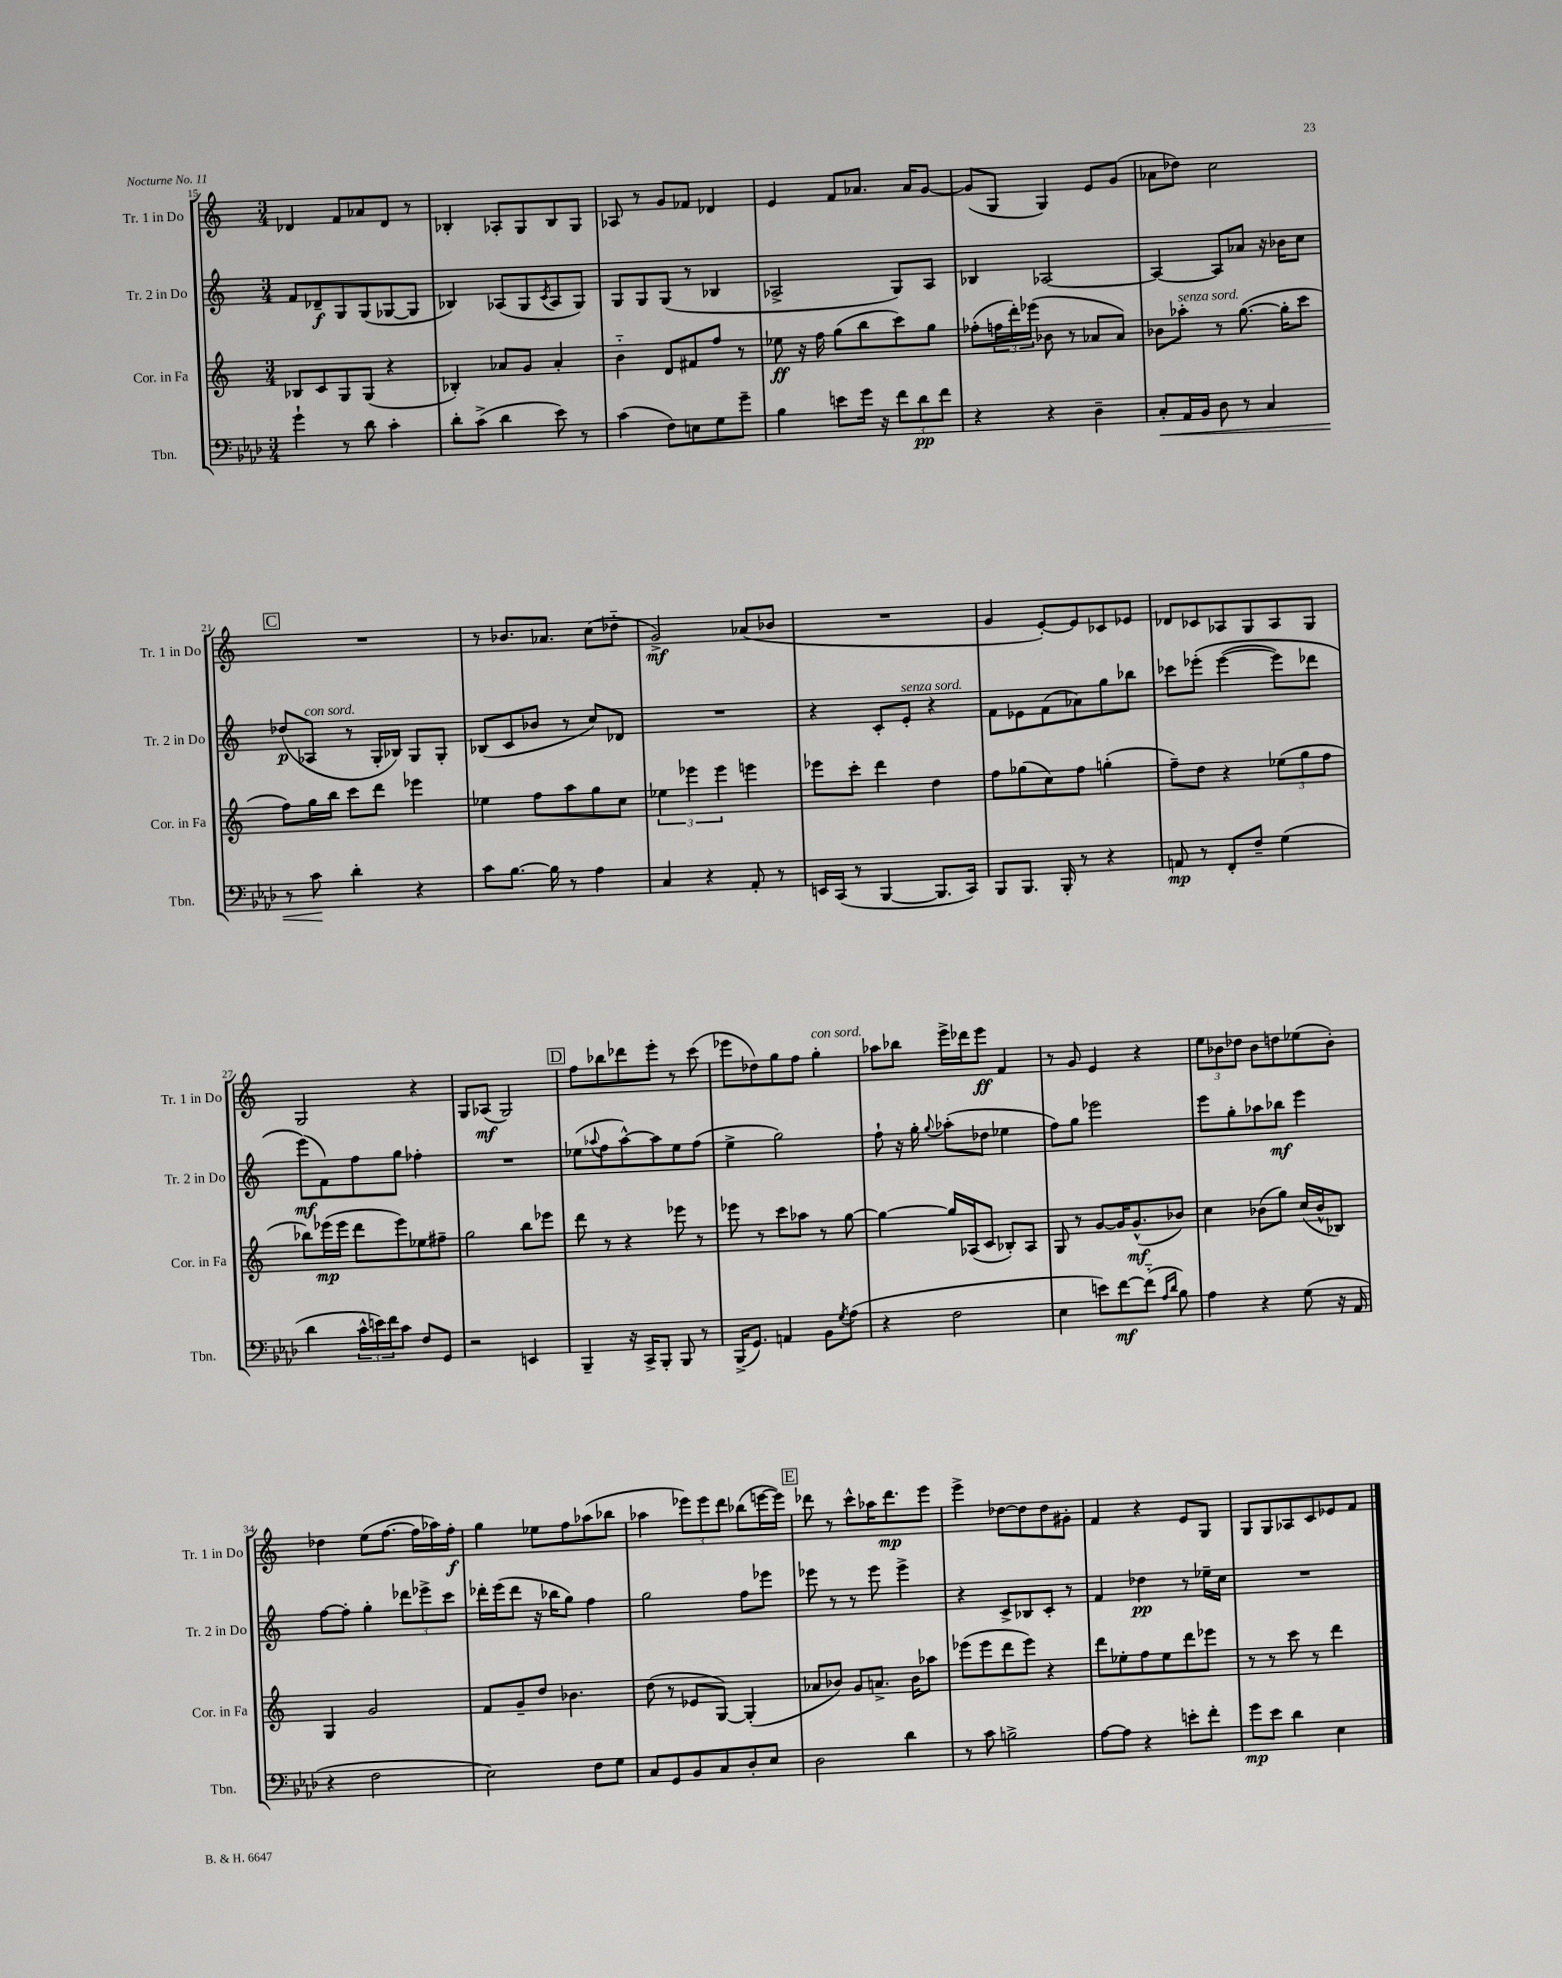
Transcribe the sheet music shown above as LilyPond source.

<<
\new StaffGroup <<
\new Staff = "s0" \with { instrumentName = "Tr. 1 in Do" shortInstrumentName = "Tr. 1 in Do" } {
    \clef treble \key c \major \numericTimeSignature \time 3/4
    des'4 f'8 aes'8 des'8 r8 |
    bes4-. aes8-. g8 bes8 g8 |
    aes8 r8 g'8 fes'8 des'4 |
    e'4 f'8 aes'8. aes'16 g'8~ |
    g'8( g8 g4) e'8 g'8( |
    aes'8 des''8) c''2 |
    \mark \markup { \box "C" } R2. |
    r8 bes'8. aes'8. c''8( des''8-_ |
    g'2->\mf) aes'8( bes'8 |
    R2. |
    g'4 e'8~-.) e'8 ces'8 ees'8 |
    des'8 ces'8 aes8 g8 aes8 g8 |
    g2 r4 |
    g8 aes8\mf( g2) |
    \mark \markup { \box "D" } f''8 bes''8 des'''8 e'''8-. r8 c'''8( |
    ees'''8 des''8) g''8 f''8 g''4-.^\markup { \italic "con sord." } |
    aes''8 bes''8 e'''16-> des'''16 e'''8\ff f'4 |
    r8 g'8 e'4 r4 |
    \tuplet 3/2 { e''8 bes'8 des''8 } bes'8 d''8 ees''8( bes'8-.) |
    des''4 e''8( f''8.~ f''16 aes''16) f''16-.\f |
    g''4 ees''8 f''8 aes''8( bes''8 |
    aes''4 \tuplet 3/2 { ees'''8) ees'''8 d'''8 } bes''8( e'''16~ e'''16) |
    \mark \markup { \box "E" } des'''8 r8 c'''8-^ aes''16 des'''8.\mp e'''8 |
    e'''4-> des''8~ des''8 des''8 gis'8-. |
    f'4 r4 e'8 g8 |
    g8 g8 aes8 c'8 ees'8 f'8 \bar "|." |
}
\new Staff = "s1" \with { instrumentName = "Tr. 2 in Do" shortInstrumentName = "Tr. 2 in Do" } {
    \clef treble \key c \major \numericTimeSignature \time 3/4
    f'8 des'8--\f g8 g8( ges8~ ges8 |
    bes4) aes8( g8 \acciaccatura { c'8 } aes8 g8) |
    g8 g8 g8( r8 bes4 |
    aes2-> g8) aes8 |
    bes4 aes2~ |
    aes4~ aes8 aes'8 r16 bes'16 c''8 |
    \mark \markup { \box "C" } des''8\p( aes8^\markup { \italic "con sord." } r8 g16-. bes16) g8 g8-. |
    bes8( c'8 bes'8 r8 c''8) des'8 |
    R2. |
    r4 c'8-. e'8-.^\markup { \italic "senza sord." } r4 |
    f'8 ees'8 f'8( aes'8) g''8 bes''8 |
    ces'''8 ees'''8-.\( ees'''4~( ees'''8) des'''8 |
    e'''8\mf(\) f'8) f''8 g''8 fes''4-. |
    R2. |
    \mark \markup { \box "D" } ees''8( \appoggiatura { aes''8 } f''8 aes''8~-^) aes''8 ees''8 f''8( |
    e''4-> g''2) |
    f''8-! r16 g''16-. \appoggiatura { g''8 } aes''8-.( des''8 ees''4 |
    f''8) g''8 ees'''2 |
    e'''8 g''8-. aes''8 bes''8\mf e'''4 |
    f''8~ f''8-. g''4-. \tuplet 3/2 { des'''8 ees'''8-> c'''8 } |
    des'''16-. e'''16( des'''8 r16 bes''16 g''8) f''4 |
    g''2 f''8 ees'''8 |
    \mark \markup { \box "E" } ees'''8 r8 r8 ees'''8 ees'''4-> |
    r4 c'8-> bes8 c'8-. r8 |
    f'4 des''4\pp r8 ees''16-- c''16 |
    R2. \bar "|." |
}
\new Staff = "s2" \with { instrumentName = "Cor. in Fa" shortInstrumentName = "Cor. in Fa" } {
    \clef treble \key c \major \numericTimeSignature \time 3/4
    bes8 c'8 g8 g8( r4 |
    bes4-.) aes'8 g'8 aes'4-. |
    b'4-_ d'8 fis'8 f''8 r8 |
    ees''8\ff r16 f''16 g''8( b''8 c'''8) g''8 |
    fes''8-.( \tuplet 3/2 { f''16 d'''16-.) ees'''16( } bes'8 r8 aes'8 aes'8) |
    bes'8 aes''8-.^\markup { \italic "senza sord." } r8 g''8.~( g''16-. c'''8 |
    \mark \markup { \box "C" } f''8) g''16 b''16 c'''8 d'''8 ees'''4 |
    ees''4 f''8 a''8 g''8 c''8 |
    \tuplet 3/2 { ees''4 ees'''4 ees'''4 } e'''4 |
    ees'''8 c'''8-. d'''4 d''4 |
    f''8 ges''8( c''8) f''8 g''4-.( |
    f''8--) d''8 r4 \tuplet 3/2 { ees''8( g''8 f''8 } |
    bes''8) ees'''16\mp( ees'''16 d'''8 ees'''8) ees''8 fis''8-- |
    g''2 b''8 ees'''8 |
    \mark \markup { \box "D" } d'''8 r8 r4 ees'''8 r8 |
    ees'''8 r8 c'''8 aes''8 r8 g''8~ |
    g''4~ g''16 aes16( c'8 bes8-.) aes8 |
    g8 r8 g'8~ g'16 g'8.-^\mf( bes'8) |
    c''4 bes'8( g''8) c''16( bes'16-^ bes8) |
    g4 g'2 |
    f'8 g'8-- d''8 bes'4. |
    d''8( r8 ees'8 g8~) g4-.( |
    \mark \markup { \box "E" } aes'8 bes'8) g'8 a'8.-> bes'16 aes''8 |
    ees'''8( ees'''8 d'''8 ees'''8) r4 |
    d'''8 ees''8-. f''8 ees''8 d'''8 ees'''8 |
    r8 r8 c'''8 r8 d'''4 \bar "|." |
}
\new Staff = "s3" \with { instrumentName = "Tbn." shortInstrumentName = "Tbn." } {
    \clef bass \key aes \major \numericTimeSignature \time 3/4
    g'4-! r8 des'8 c'4-. |
    des'8-. c'8->( des'4 ees'8) r8 |
    c'4( f8) e8 g8 g'8-- |
    bes4 e'8 g'16 r16 \tuplet 3/2 { f'8 des'8\pp f'8 } |
    r4 r4 des4-- |
    c8-.\< aes,16 bes,16 des8 r8 c4 |
    \mark \markup { \box "C" } r8 c'8\! des'4-. r4 |
    c'8 bes8.~ bes16 r8 aes4 |
    c4 r4 aes,8-. r8 |
    e,16 c,16( r8 bes,,4~ bes,,8. c,16) |
    bes,,8 bes,,8. bes,,16-. r8 r4 |
    a,8\mp r8 f,8-. f8-- g4( |
    des'4 \tuplet 3/2 { c'16-^ e'16) f'16 } c'8 f8 g,8 |
    r2 e,4 |
    \mark \markup { \box "D" } bes,,4-- r16 c,16-> bes,,8-. bes,,8 r8 |
    bes,,16->( g,8.) a,4 bes,8 \acciaccatura { g8 } aes8( |
    r4 f2 |
    ees4 e'8) f'8~\mf f'8-_( \grace { aes16 des'16 } bes8) |
    aes4 r4 g8( r16 aes,16 |
    r4 f2 |
    ees2) f8 g8 |
    c8 g,8 bes,8 c8 des8-. ees8 |
    \mark \markup { \box "E" } des2 des'4 |
    r8 c'8 b2-> |
    aes8~ aes8 r4 e'8-. f'8-. |
    g'8\mp ees'8 des'4 ees4 \bar "|." |
}
>>
>>
\layout { \context { \Score currentBarNumber = #15 } }
